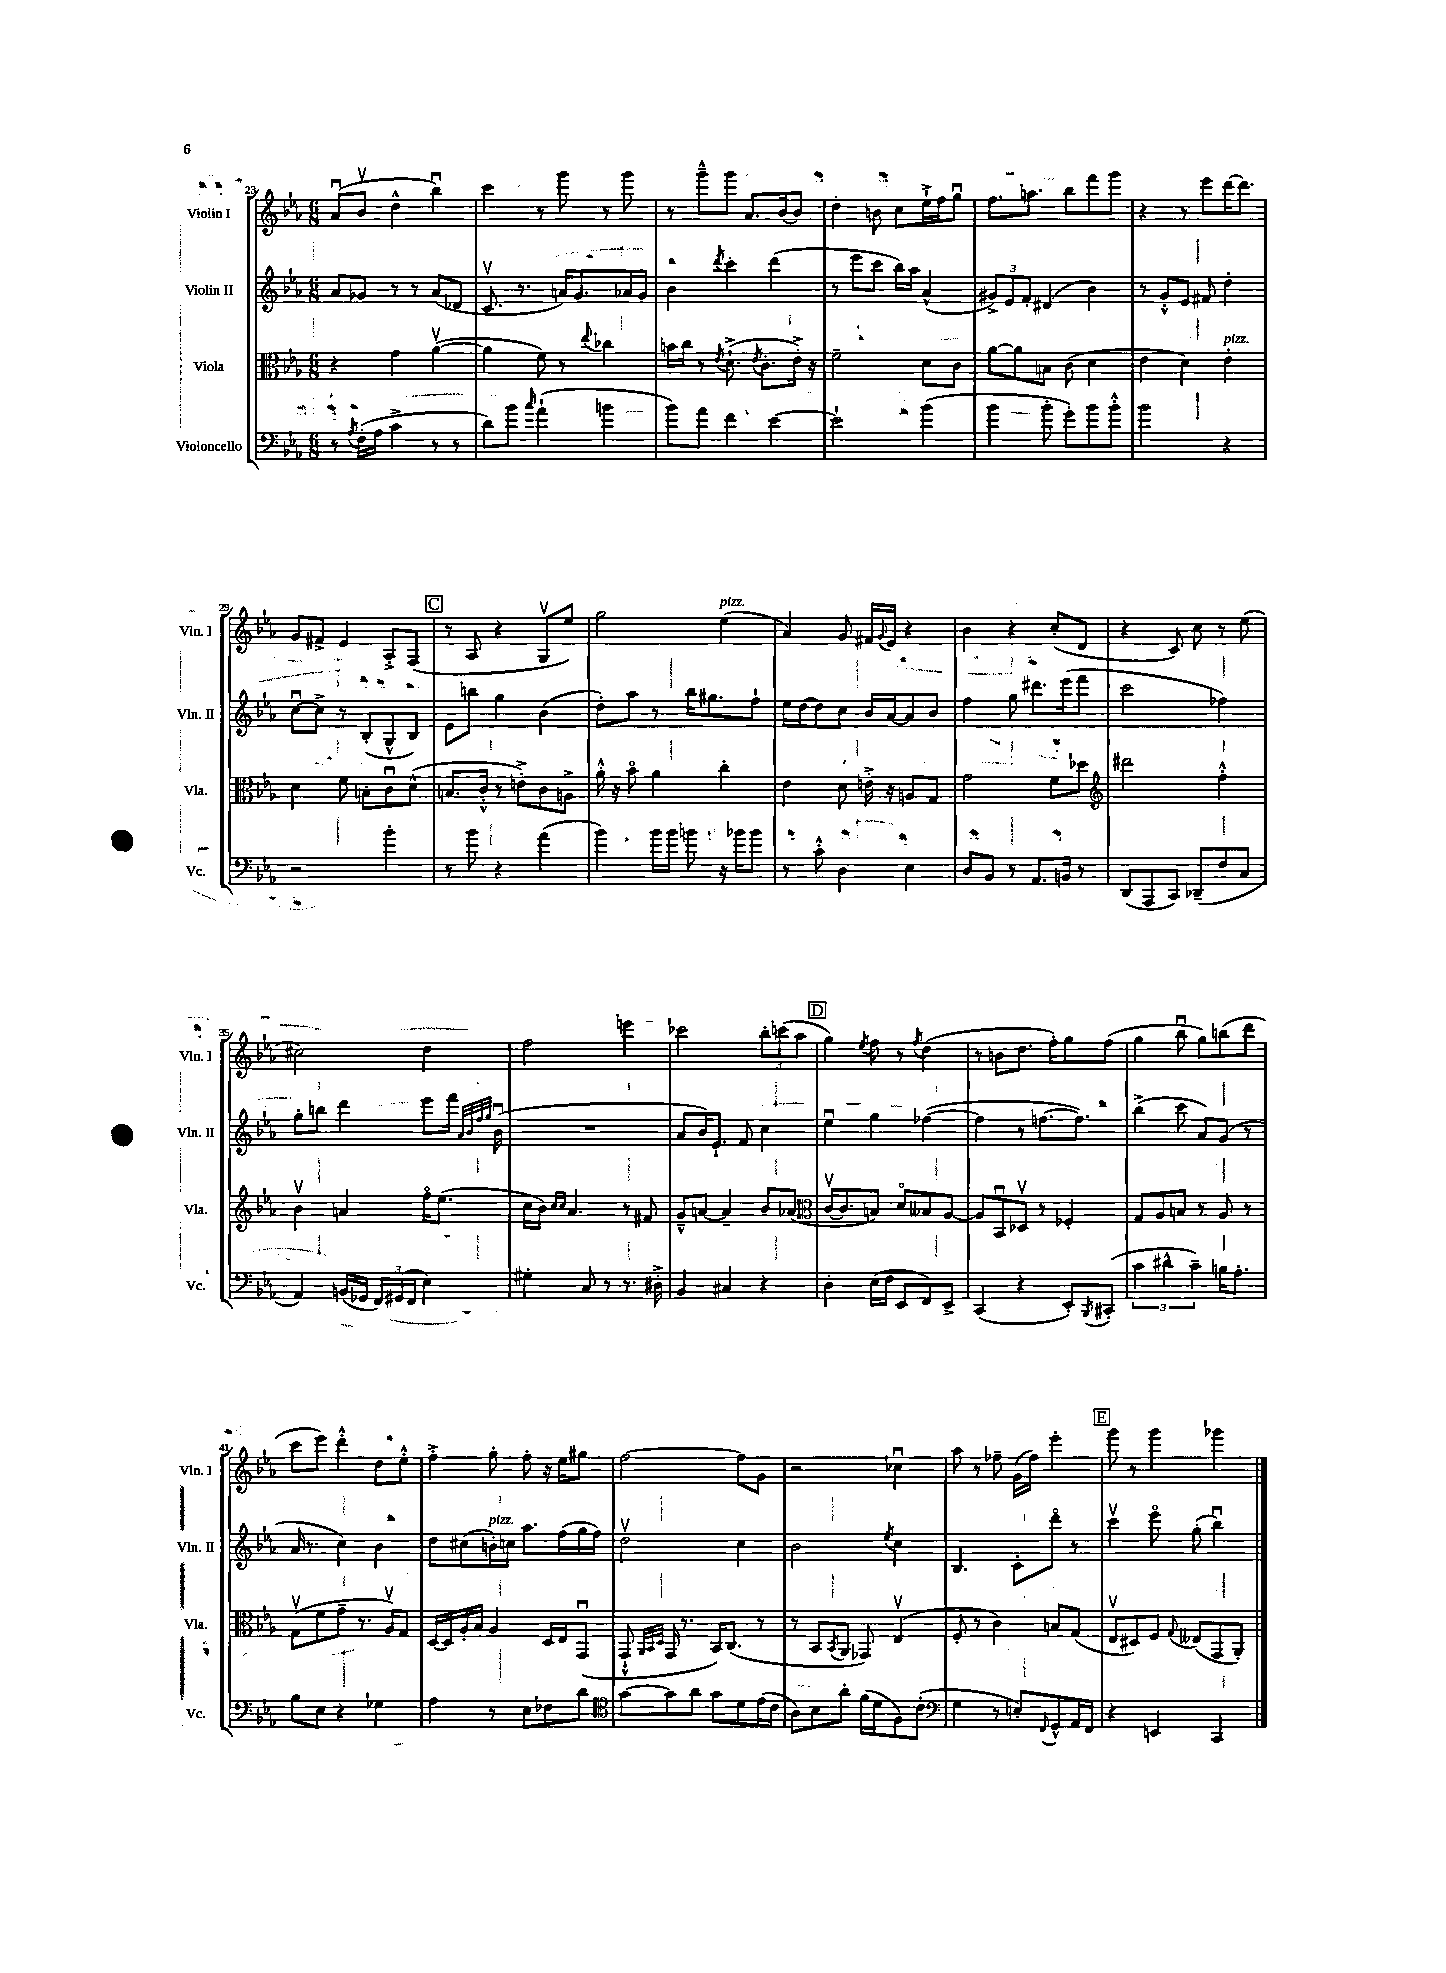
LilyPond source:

<<
\new StaffGroup <<
\new Staff = "s0" \with { instrumentName = "Violin I" shortInstrumentName = "Vln. I" } {
    \clef treble \key ees \major \numericTimeSignature \time 6/8
    aes'8\downbow( bes'8\upbow d''4-^ bes''4\downbow) |
    c'''4 r8 g'''8 r8 g'''8 |
    r8 g'''8---^ g'''8 aes'8. bes'16~ bes'8 |
    d''4-. b'8 c''8 ees''16-!-> f''16 g''8\downbow |
    f''8. a''8. bes''8 f'''8 g'''8 |
    r4 r8 ees'''8 d'''16~ d'''8. |
    g'8 fis'8-> ees'4 aes8-.-> f8( |
    \mark \markup { \box "C" } r8 aes8 r4 g8\upbow ees''8) |
    g''2 ees''4^\markup { \italic "pizz." }( |
    aes'4) g'8 fis'16 \appoggiatura { g'8 } ees'16 r4 |
    bes'4 r4 c''8-.( d'8 |
    r4 c'8) c''8 r8 ees''8( |
    cis''2) d''4 |
    f''2 e'''4 |
    ces'''2 \tuplet 3/2 { bes''8-. c'''8( aes''8 } |
    \mark \markup { \box "D" } g''4) \acciaccatura { ees''8 } f''8 r8 \acciaccatura { f''8 } d''4( |
    r8 b'8 d''8. f''16-.) g''8 f''8( |
    g''4 bes''8\downbow g''8) b''8( d'''8 |
    c'''8 ees'''8) d'''4-.-^ d''8 ees''8-.-^ |
    f''4-.-> g''8-. f''8-. r16 ees''16 gis''8 |
    f''2~ f''8 g'8 |
    r2 ces''4\downbow |
    aes''8 r8 fes''8-- g'16( fes''16) ees'''4-. |
    \mark \markup { \box "E" } g'''8 r8 g'''4 ges'''4 \bar "|." |
}
\new Staff = "s1" \with { instrumentName = "Violin II" shortInstrumentName = "Vln. II" } {
    \clef treble \key ees \major \numericTimeSignature \time 6/8
    aes'8 ges'8 r8 r8 aes'8( des'8 |
    c'8.\upbow r8. a'16) g'8. aes'16 g'16 |
    bes'4 \acciaccatura { d'''8 } c'''4-. d'''4( |
    r8 ees'''8 c'''8 bes''16) aes''16 aes'4-^( |
    \tuplet 3/2 { gis'8->) ees'8 f'8-. } dis'4( bes'4) |
    r8 g'8-.-^ ees'8 fis'8 d''4-. |
    c''8~\downbow c''8-> r8 bes8-.( g8-^ bes8) |
    \mark \markup { \box "C" } ees'8 b''8 g''4 bes'4( |
    d''8-.) aes''8 r8 bes''16 gis''8. f''8-! |
    ees''16 d''16~ d''8 c''8 bes'16 aes'16~ aes'8 bes'8 |
    f''4 g''8 dis'''8. ees'''16( f'''8 |
    c'''2 fes''4) |
    g''8-. b''8 d'''4 ees'''8 f'''16 \grace { aes'32 bes'32 f''32 g''32 } bes'16\downbow( |
    R2. |
    aes'8 bes'16) ees'8.-! f'8 c''4 |
    \mark \markup { \box "D" } ees''4\downbow g''4 fes''4~( |
    fes''4 r8 f''8.~ f''8.) |
    bes''4->( c'''8 aes'8) g'8( r8 |
    aes'16 r8. c''4) bes'4 |
    d''8 cis''8( b'16-.^\markup { \italic "pizz." }) c''16 aes''8. f''16( g''16 f''16) |
    d''2\upbow c''4 |
    bes'2 \acciaccatura { ees''8 } c''4 |
    bes4. c'8-. d'''8\flageolet r8 |
    \mark \markup { \box "E" } c'''4\upbow ees'''8\flageolet g''8-.( bes''4\downbow) \bar "|." |
}
\new Staff = "s2" \with { instrumentName = "Viola" shortInstrumentName = "Vla." } {
    \clef alto \key ees \major \numericTimeSignature \time 6/8
    r4 g'4 aes'4~\upbow( |
    aes'4 f'8) r8 \appoggiatura { ees''8 } ces''4 |
    b'16 c''16 r8 \acciaccatura { ees'8 } d'8.-!->( \acciaccatura { ees'8 } c'8.-. ees'16-.->) r16 |
    f'2-- d'8 c'8 |
    aes'8~ aes'8 b8 c'8( d'4 |
    ees'4 d'4) ees'4-.^\markup { \italic "pizz." } |
    d'4 f'8 b8-. c'8\downbow d'8-^( |
    \mark \markup { \box "C" } b8. c'16-.-^ r8 e'8-.->) c'8 a8-> |
    aes'16-.-^ r16 bes'8\flageolet aes'4 c''4-. |
    ees'4 d'8 e'16-.-> r16 a8 g8 |
    g'2 f'8 des''8 |
    \clef treble dis'''2 f''4-.-^ |
    bes'4\upbow a'4 f''16\flageolet ees''8.( |
    c''16 bes'16) \grace { c''16 c''16 } aes'4. r8 fis'8 |
    g'8---^ a'8~ a'4-- bes'8 aes'8( |
    \mark \markup { \box "D" } \clef alto c'16~\upbow c'8. b8) d'8\flageolet beses8 aes8~ |
    aes8 bes,8\downbow des8\upbow r8 fes4-. |
    g8 aes8 b8 r8 aes8 r8 |
    g8\upbow( f'8 g'8-- r8. aes16\upbow) g8 |
    d16~ d16 aes16-. bes16 aes4 d16 ees16 g,8\downbow( |
    g,8-!-^ \grace { aes,32 bes,32 d32 } g,16 r8. bes,16) c8.( r8 |
    r8 bes,8 \acciaccatura { bes,8 } aes,8 ges,8) ees4\upbow( |
    f8-. r8 c'4) b8 g8( |
    \mark \markup { \box "E" } ees8\upbow dis8) f8 \appoggiatura { g8 } eeses8( g,8 aes,8-.) \bar "|." |
}
\new Staff = "s3" \with { instrumentName = "Violoncello" shortInstrumentName = "Vc." } {
    \clef bass \key ees \major \numericTimeSignature \time 6/8
    r8 \acciaccatura { aes8 } f16-.( aes16 c'4-> r8 r8 |
    d'8) bes'8 \grace { c''16 } aes'4-!( b'4 |
    bes'8) aes'8 f'4 ees'4~ |
    ees'2-! bes'4( |
    bes'4 bes'8-. g'8-.) bes'8 bes'8-.-^ |
    bes'2 r4 |
    r2 bes'4-. |
    \mark \markup { \box "C" } r8 bes'8 r4 aes'4( |
    bes'4) bes'16 bes'16 b'8 r16 bes'16 bes'8 |
    r8 c'8-.-^ d4 ees4 |
    d8 bes,8 r8 aes,8. b,16 r8 |
    d,8( aes,,8 c,8) des,8--( f8 c8 |
    aes,4) b,16( ges,16 \tuplet 3/2 { f,16) gis,16( f,16 } ees4) |
    gis4-. c8 r8 r8. dis16-.-> |
    bes,4 cis4 r4 |
    \mark \markup { \box "D" } d4-. ees16( f16 ees,8 f,8) ees,8-> |
    c,4( r4 ees,8-.) \acciaccatura { bes,,8 } cis,8-.( |
    \tuplet 3/2 { c'4 dis'4-^ c'4--) } b16 aes8.-. |
    bes8 ees8 r4 ges4 |
    aes4 r8 ees8 fes8 d'8 |
    \clef tenor g'8~ g'8 aes'8 g'8 d'8 ees'16( c'16 |
    aes8) bes8 aes'8-. f'16( d'16 f8) c'8-.( |
    \clef bass g4 r8 e8-.) \appoggiatura { f,8 } g,8-^ aes,16 f,16 |
    \mark \markup { \box "E" } r4 e,4 c,4 \bar "|." |
}
>>
>>
\layout { \context { \Score currentBarNumber = #23 } }
